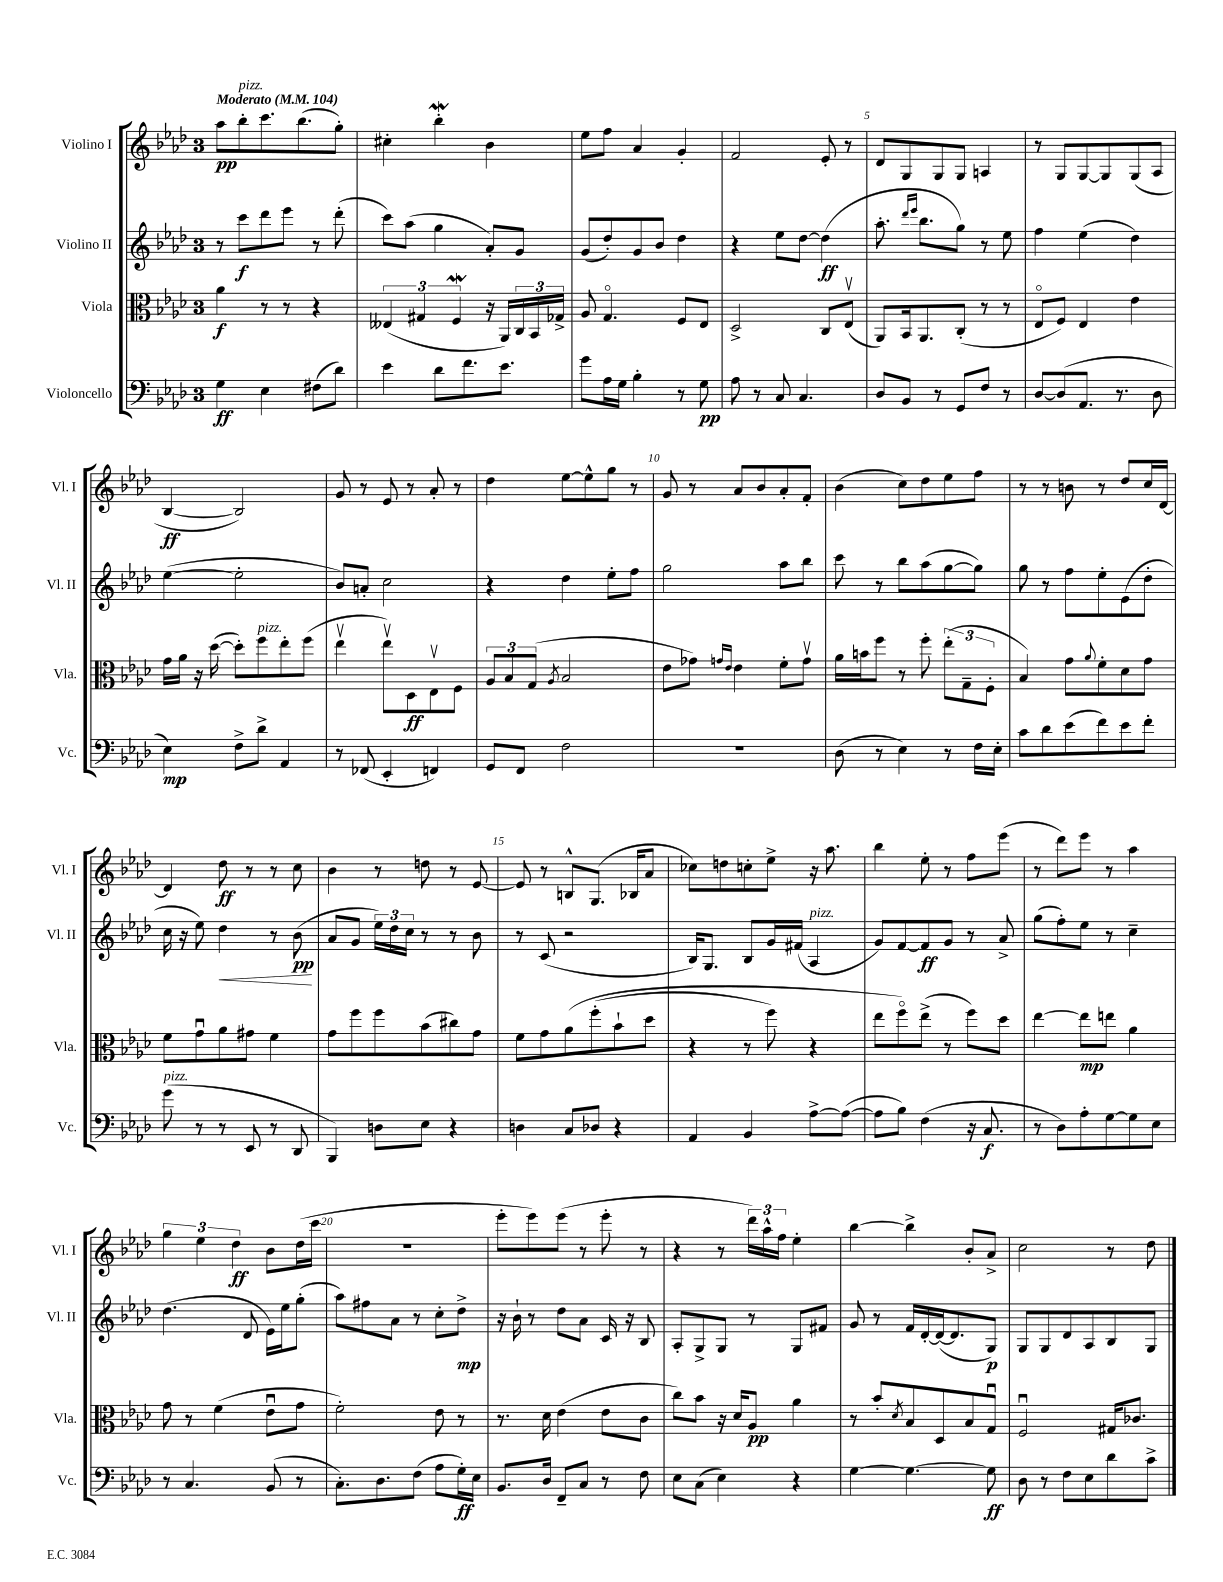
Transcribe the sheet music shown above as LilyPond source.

<<
\new StaffGroup <<
\new Staff = "s0" \with { instrumentName = "Violino I" shortInstrumentName = "Vl. I" } {
    \clef treble \key aes \major \once \override Staff.TimeSignature.style = #'single-digit \time 3/4 \tempo "Moderato" 4 = 104
    aes''8\pp bes''8-.^\markup { \italic "pizz." } c'''8. bes''8.( g''8-.) |
    cis''4-. bes''4-.\mordent bes'4 |
    ees''8 f''8 aes'4 g'4-. |
    f'2 ees'8-. r8 |
    des'8 g8 g8 g8 a4 |
    r8 g8 g8~ g8 g8( aes8 |
    bes4~\ff bes2) |
    g'8 r8 ees'8 r8 aes'8-. r8 |
    des''4 ees''8~ ees''8-^ g''8 r8 |
    g'8 r8 aes'8 bes'8 aes'8-. f'8-. |
    bes'4( c''8) des''8 ees''8 f''8 |
    r8 r8 b'8 r8 des''8 c''16 des'16~ |
    des'4 des''8\ff r8 r8 c''8 |
    bes'4 r8 d''8 r8 ees'8~ |
    ees'8 r8 b8-^ g8.( bes16 aes'8 |
    ces''8) d''8 c''8-. ees''8-> r16 aes''8. |
    bes''4 ees''8-. r8 f''8 ees'''8( |
    r8 des'''8) ees'''8 r8 aes''4 |
    \tuplet 3/2 { g''4 ees''4 des''4\ff } bes'8 des''16( c'''16 |
    R2. |
    ees'''8-. ees'''8) ees'''8( r8 ees'''8-. r8 |
    r4 r8 \tuplet 3/2 { des'''16) aes''16-^ f''16 } ees''4-. |
    bes''4~ bes''4-> bes'8-. aes'8-> |
    c''2 r8 des''8 \bar "|." |
}
\new Staff = "s1" \with { instrumentName = "Violino II" shortInstrumentName = "Vl. II" } {
    \clef treble \key aes \major \once \override Staff.TimeSignature.style = #'single-digit \time 3/4
    r8 c'''8\f des'''8 ees'''8 r8 des'''8-.( |
    c'''8) aes''8( g''4 aes'8-.) g'8 |
    g'8( des''8-.) g'8 bes'8 des''4 |
    r4 ees''8 des''8~ des''4\ff( |
    aes''8.-. \grace { des'''16 ees'''16 } bes''8. g''8) r8 ees''8 |
    f''4 ees''4( des''4) |
    ees''4~( ees''2-. |
    bes'8) a'8-. c''2 |
    r4 des''4 ees''8-. f''8 |
    g''2 aes''8 bes''8 |
    c'''8 r8 bes''8 aes''8( g''8~ g''8) |
    g''8 r8 f''8 ees''8-. ees'8( des''8-. |
    c''16 r16 ees''8) des''4\< r8 bes'8\pp\!( |
    aes'8 g'8 \tuplet 3/2 { ees''16) des''16 c''16 } r8 r8 bes'8 |
    r8 c'8( r2 |
    bes16) g8. bes8 g'16 fis'16( aes4^\markup { \italic "pizz." } |
    g'8) f'8~ f'8\ff g'8 r8 aes'8-> |
    g''8( f''8-.) ees''8 r8 c''4-- |
    des''4.( des'8 ees'16) ees''16 g''8-.( |
    aes''8) fis''8 aes'8 r8 c''8-. des''8->\mp |
    r16 bes'16-! r8 des''8 aes'8 c'16 r16 bes8 |
    aes8-. g8-> g8 r8 g8 fis'8 |
    g'8 r8 f'16 des'16~-. des'16~( des'8. g8\p) |
    g8 g8 des'8 aes8 bes8 g8 \bar "|." |
}
\new Staff = "s2" \with { instrumentName = "Viola" shortInstrumentName = "Vla." } {
    \clef alto \key aes \major \once \override Staff.TimeSignature.style = #'single-digit \time 3/4
    aes'4\f r8 r8 r4 |
    \tuplet 3/2 { eeses4( gis4 f4\mordent } r16 aes,16) \tuplet 3/2 { c16 bes,16 ges16-> } |
    aes8 g4.\flageolet f8 ees8 |
    des2-> c8 ees8\upbow( |
    aes,8) bes,16 aes,8. c8-.( r8 r8 |
    ees8\flageolet f8) ees4 ees'4 |
    g'16 aes'16 r16 des''16~( des''8-.) f''8^\markup { \italic "pizz." } ees''8-. f''8( |
    ees''4\upbow ees''8\upbow) des8\ff ees8\upbow f8 |
    \tuplet 3/2 { aes8 bes8 g8( } \acciaccatura { aes8 } bes2 |
    ees'8 ges'8) \grace { g'16 ees'16 } ees'4 f'8-. g'8\upbow |
    aes'16 b'16 f''8 r8 f''8-. \tuplet 3/2 { ees''8-.( g8-- f8-. } |
    bes4) g'8 \appoggiatura { aes'8 } f'8-. des'8 g'8 |
    f'8 g'8\downbow aes'8 gis'8 f'4 |
    g'8 f''8 f''8 bes'8( cis''8) g'8 |
    f'8 g'8 aes'8\( f''8-.( bes'8-! des''8 |
    r4 r8 f''8) r4 |
    ees''8 f''8\flageolet\) ees''8->( r8 f''8) des''8 |
    ees''4~ ees''8\mp e''8 aes'4 |
    g'8 r8 f'4( ees'8\downbow g'8 |
    f'2-.) ees'8 r8 |
    r8. des'16 ees'4( ees'8 c'8 |
    c''8) bes'8 r16 des'16 aes8\pp aes'4 |
    r8 bes'8-. \acciaccatura { des'8 } bes8 des8 bes8 g8\downbow |
    f2\downbow gis16 ces'8. \bar "|." |
}
\new Staff = "s3" \with { instrumentName = "Violoncello" shortInstrumentName = "Vc." } {
    \clef bass \key aes \major \once \override Staff.TimeSignature.style = #'single-digit \time 3/4
    g4\ff ees4 fis8( des'8) |
    ees'4 des'8 f'8. ees'8. |
    g'8 aes16 g16 bes4-. r8 g8\pp |
    aes8 r8 c8 c4. |
    des8 bes,8 r8 g,8 f8 r8 |
    des8~ des8( aes,8. r8. des8 |
    ees4\mp) f8-> des'8-> aes,4 |
    r8 fes,8( ees,4-. f,4) |
    g,8 f,8 f2 |
    R2. |
    des8( r8 ees4) r8 f16 ees16-. |
    c'8 des'8 ees'8( f'8) ees'8 f'8-. |
    g'8^\markup { \italic "pizz." }( r8 r8 ees,8 r8 des,8 |
    bes,,4) d8 ees8 r4 |
    d4 c8 des8 r4 |
    aes,4 bes,4 aes8~-> aes8~( |
    aes8 bes8) f4( r16 c8.\f |
    r8 des8) aes8-. g8~ g8 ees8 |
    r8 c4. bes,8( r8 |
    c8.-.) des8. f8( aes8 g16-.\ff) ees16 |
    bes,8. des16 f,8-- c8 r8 f8 |
    ees8 c8( ees4) r4 |
    g4~ g4.~ g8\ff |
    des8 r8 f8 ees8 des'8 c'8-> \bar "|." |
}
>>
>>
\layout { \context { \Score \override BarNumber.break-visibility = ##(#f #t #t) barNumberVisibility = #(every-nth-bar-number-visible 5) } }
